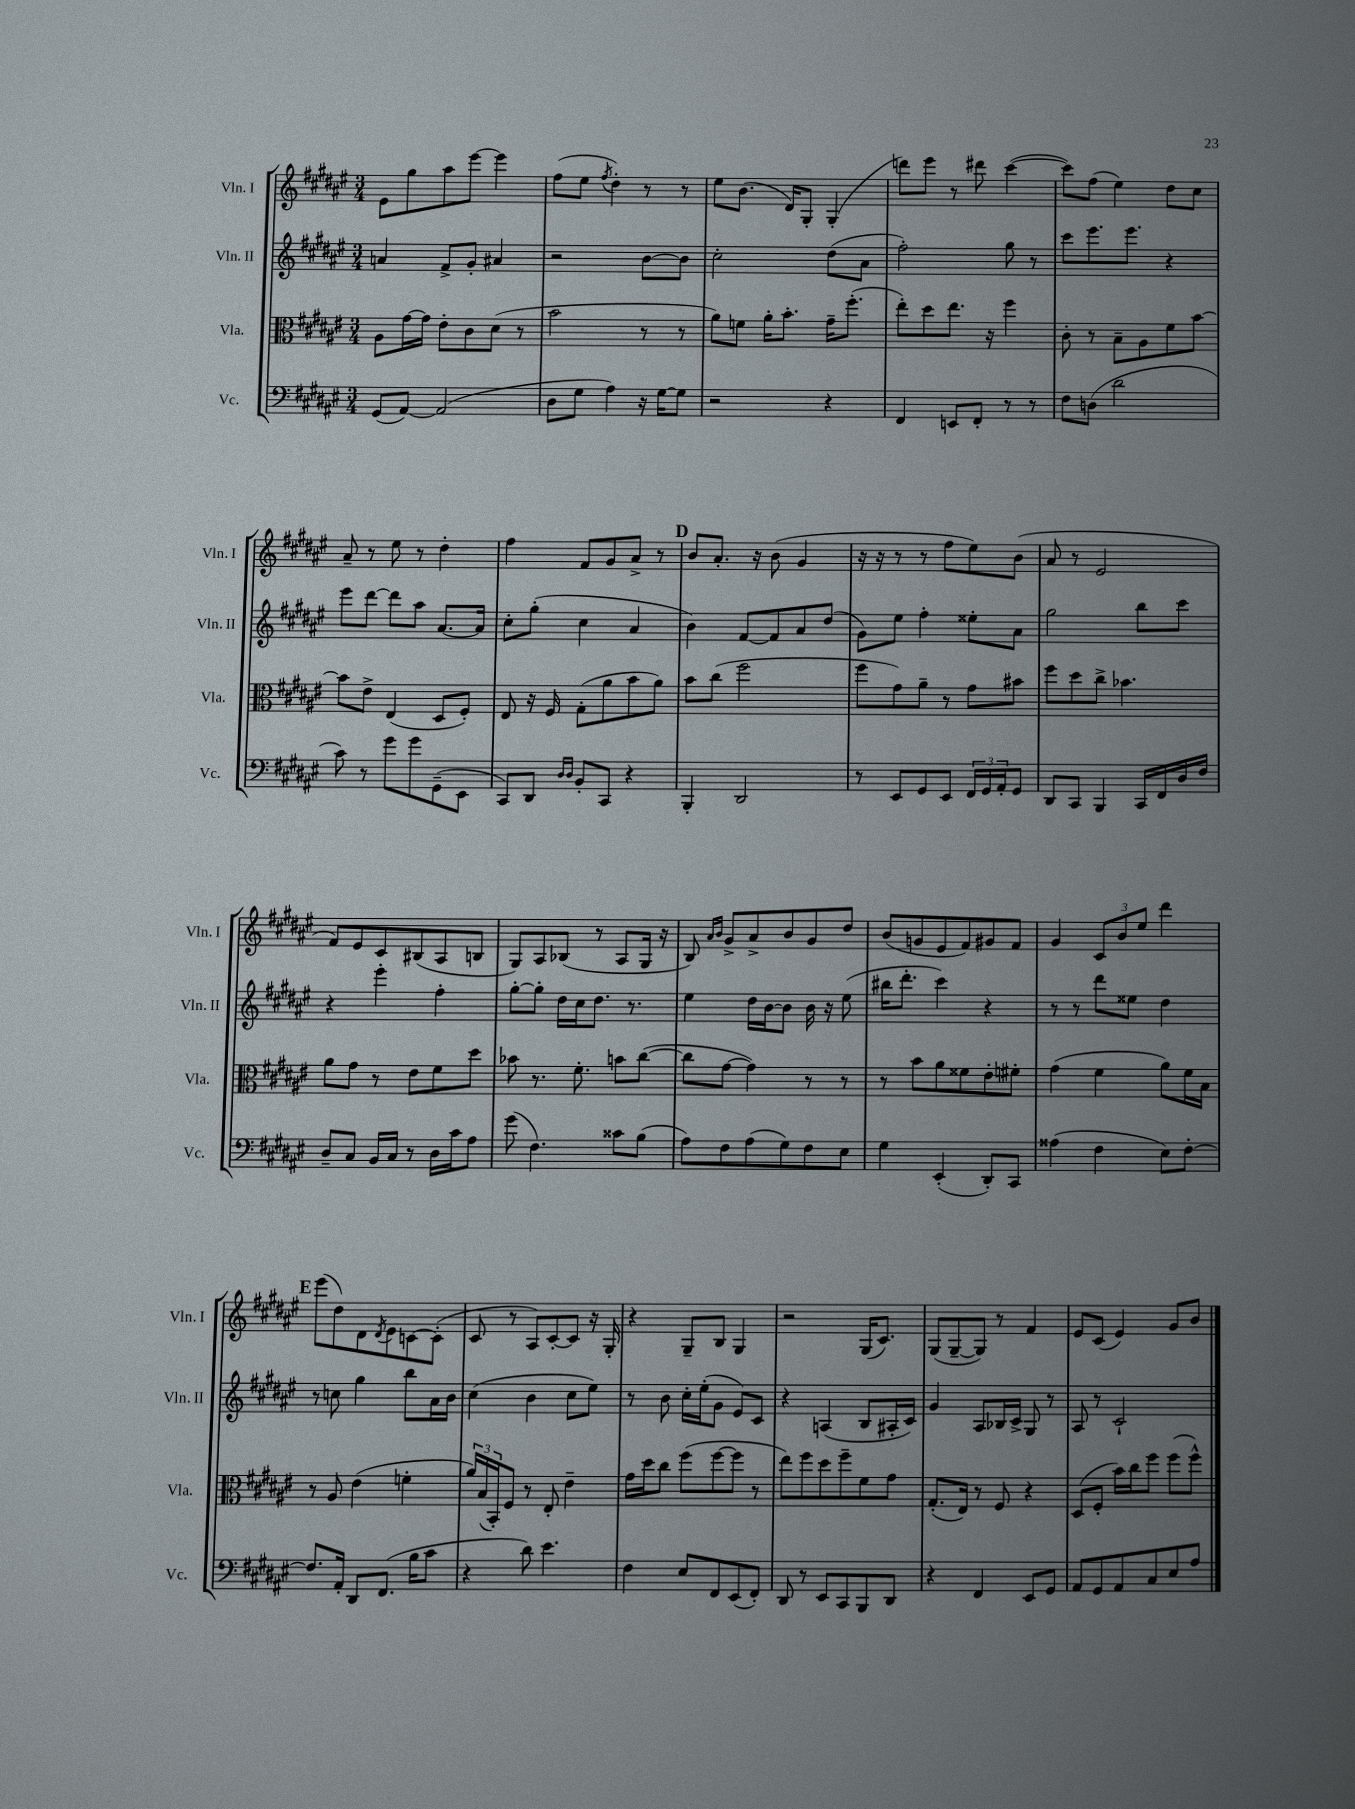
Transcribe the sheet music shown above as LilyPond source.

<<
\new StaffGroup <<
\new Staff = "s0" \with { instrumentName = "Vln. I" shortInstrumentName = "Vln. I" } {
    \clef treble \key fis \major \numericTimeSignature \time 3/4
    eis'8 gis''8 ais''8 eis'''8~ eis'''4 |
    fis''8( eis''8 \acciaccatura { fis''8 } dis''4-.) r8 r8 |
    eis''8 b'8.( dis'16) gis8-. gis4-.( |
    d'''8) eis'''8 r8 dis'''8 cis'''4~( |
    cis'''8) fis''8( eis''4) dis''8 cis''8 |
    ais'8-- r8 eis''8 r8 dis''4-. |
    fis''4 fis'8 gis'8 ais'8-> r8 |
    \mark \markup { \bold "D" } b'8 ais'8.-. r16 b'8( gis'4 |
    r16 r16 r8 r8 fis''8 eis''8) b'8( |
    ais'8 r8 eis'2 |
    fis'8) eis'8 cis'8 bis8( ais8 b8 |
    gis8) ais8 bes8( r8 ais8 gis16 r16 |
    b8) \grace { ais'16 b'16 } gis'8-> ais'8-> b'8 gis'8 dis''8 |
    b'8( g'8 eis'8 fis'8) gis'8 fis'8 |
    gis'4 \tuplet 3/2 { cis'8 b'8 eis''8 } dis'''4 |
    \mark \markup { \bold "E" } eis'''8( dis''8) dis'8 \acciaccatura { dis'8 } eis'8 c'8~ c'8-.( |
    cis'8 r8 ais8) cis'8~-. cis'8 r16 gis16-. |
    r4 gis8-- b8 gis4 |
    r2 gis16( cis'8.) |
    gis8( gis8~-- gis8) r8 fis'4 |
    eis'8 cis'8( eis'4) gis'8 b'8 \bar "|." |
}
\new Staff = "s1" \with { instrumentName = "Vln. II" shortInstrumentName = "Vln. II" } {
    \clef treble \key fis \major \numericTimeSignature \time 3/4
    a'4 fis'8-> gis'8-. ais'4 |
    r2 b'8~ b'8 |
    cis''2-. dis''8( ais'8 |
    fis''2-.) gis''8 r8 |
    cis'''8 eis'''8. eis'''8. r4 |
    eis'''8 dis'''8~ dis'''8 ais''8 ais'8.~ ais'16 |
    cis''8-. gis''8-.( cis''4 ais'4 |
    \mark \markup { \bold "D" } b'4) fis'8~ fis'8 ais'8 dis''8( |
    gis'8) eis''8 fis''4-. eisis''8-. ais'8 |
    gis''2 b''8 cis'''8 |
    r4 eis'''4-. fis''4-. |
    gis''8~-. gis''8-. dis''16 cis''16 dis''8. r8. |
    eis''4 dis''16 b'16~ b'8 b'16 r16 eis''8( |
    bis''16 dis'''8.-. cis'''4) r4 |
    r8 r8 dis'''8 eisis''8 dis''4 |
    \mark \markup { \bold "E" } r8 c''8 gis''4 b''8 ais'16 b'16 |
    cis''4( b'4 cis''8 eis''8) |
    r8 b'8 cis''16-. eis''16-.( gis'8 eis'8) cis'8 |
    r4 a4( b8 ais16-. cis'16) |
    gis'4 ais8 bes16 cis'16-> gis8 r8 |
    ais8 r8 cis'2-! \bar "|." |
}
\new Staff = "s2" \with { instrumentName = "Vla." shortInstrumentName = "Vla." } {
    \clef alto \key fis \major \numericTimeSignature \time 3/4
    ais8 gis'16~ gis'16 eis'8-. cis'8 dis'8( r8 |
    b'2 r8 r8 |
    ais'8) f'8 ais'16-. b'8.-. gis'16-- fis''8.-.( |
    eis''8-.) dis''8 eis''8. r16 fis''4 |
    cis'8-. r8 b8-- ais8 fis'8 b'8~ |
    b'8 eis'8-> eis4( dis8 fis8-.) |
    eis8 r16 fis16 gis8-.( ais'8 b'8 ais'8) |
    \mark \markup { \bold "D" } b'8 cis''8( fis''2 |
    fis''8 gis'8) ais'8-- r8 gis'8 bis'8 |
    fis''8 dis''8 cis''8-> bes'4. |
    ais'8 gis'8 r8 eis'8 fis'8 dis''8 |
    bes'8 r8. fis'8.-. b'8 cis''8~( |
    cis''8 gis'8~ gis'4) r8 r8 |
    r8 b'8 ais'8 fisis'8 eis'8-. fis'8-. |
    gis'4( fis'4 ais'8) fis'16 b16 |
    \mark \markup { \bold "E" } r8 ais8 eis'4( f'4-. |
    \tuplet 3/2 { ais'16) b16( b,16-.) } fis8 r8 eis8-. eis'4-- |
    gis'16 dis''16 cis''8 fis''8( fis''8~ fis''8 r8 |
    eis''8) fis''8 dis''8 fis''8-- fis'8 gis'8 |
    gis8.-.( eis16) r8 fis8 r4 |
    dis8( fis8-. b'16) cis''16 fis''8 fis''8( fis''8-^) \bar "|." |
}
\new Staff = "s3" \with { instrumentName = "Vc." shortInstrumentName = "Vc." } {
    \clef bass \key fis \major \numericTimeSignature \time 3/4
    gis,8( ais,8~) ais,2( |
    dis8 gis8 ais4) r16 gis16~ gis8 |
    r2 r4 |
    fis,4 e,8 fis,8-. r8 r8 |
    fis8 d8( dis'2 |
    cis'8) r8 gis'8 gis'8 gis,8--( eis,8 |
    cis,8) dis,8 \grace { dis16 dis16 } b,8-. cis,8 r4 |
    \mark \markup { \bold "D" } b,,4-. dis,2 |
    r8 eis,8 gis,8 eis,8 \tuplet 3/2 { fis,16 gis,16 ais,16-. } gis,8 |
    dis,8 cis,8 b,,4 cis,16 fis,16 dis16 fis16 |
    dis8-- cis8 b,16 cis16 r8 dis16 cis'16 ais8 |
    gis'8( fis4.) cisis'8 b8( |
    ais8) fis8 ais8( gis8) fis8 eis8 |
    gis4 eis,4-.( dis,8-.) cis,8 |
    aisis4( fis4 eis8) fis8~-. |
    \mark \markup { \bold "E" } fis8. ais,16-. dis,8 fis,8.( b16 cis'8 |
    r4 dis'8) eis'4. |
    fis4 eis8 fis,8 eis,8( fis,8-.) |
    dis,8 r8 eis,8 cis,8 b,,8 dis,8 |
    r4 fis,4 eis,8 gis,8 |
    ais,8 gis,8 ais,8 cis8 eis8 ais8 \bar "|." |
}
>>
>>
\layout { \context { \Score \remove "Bar_number_engraver" } }
